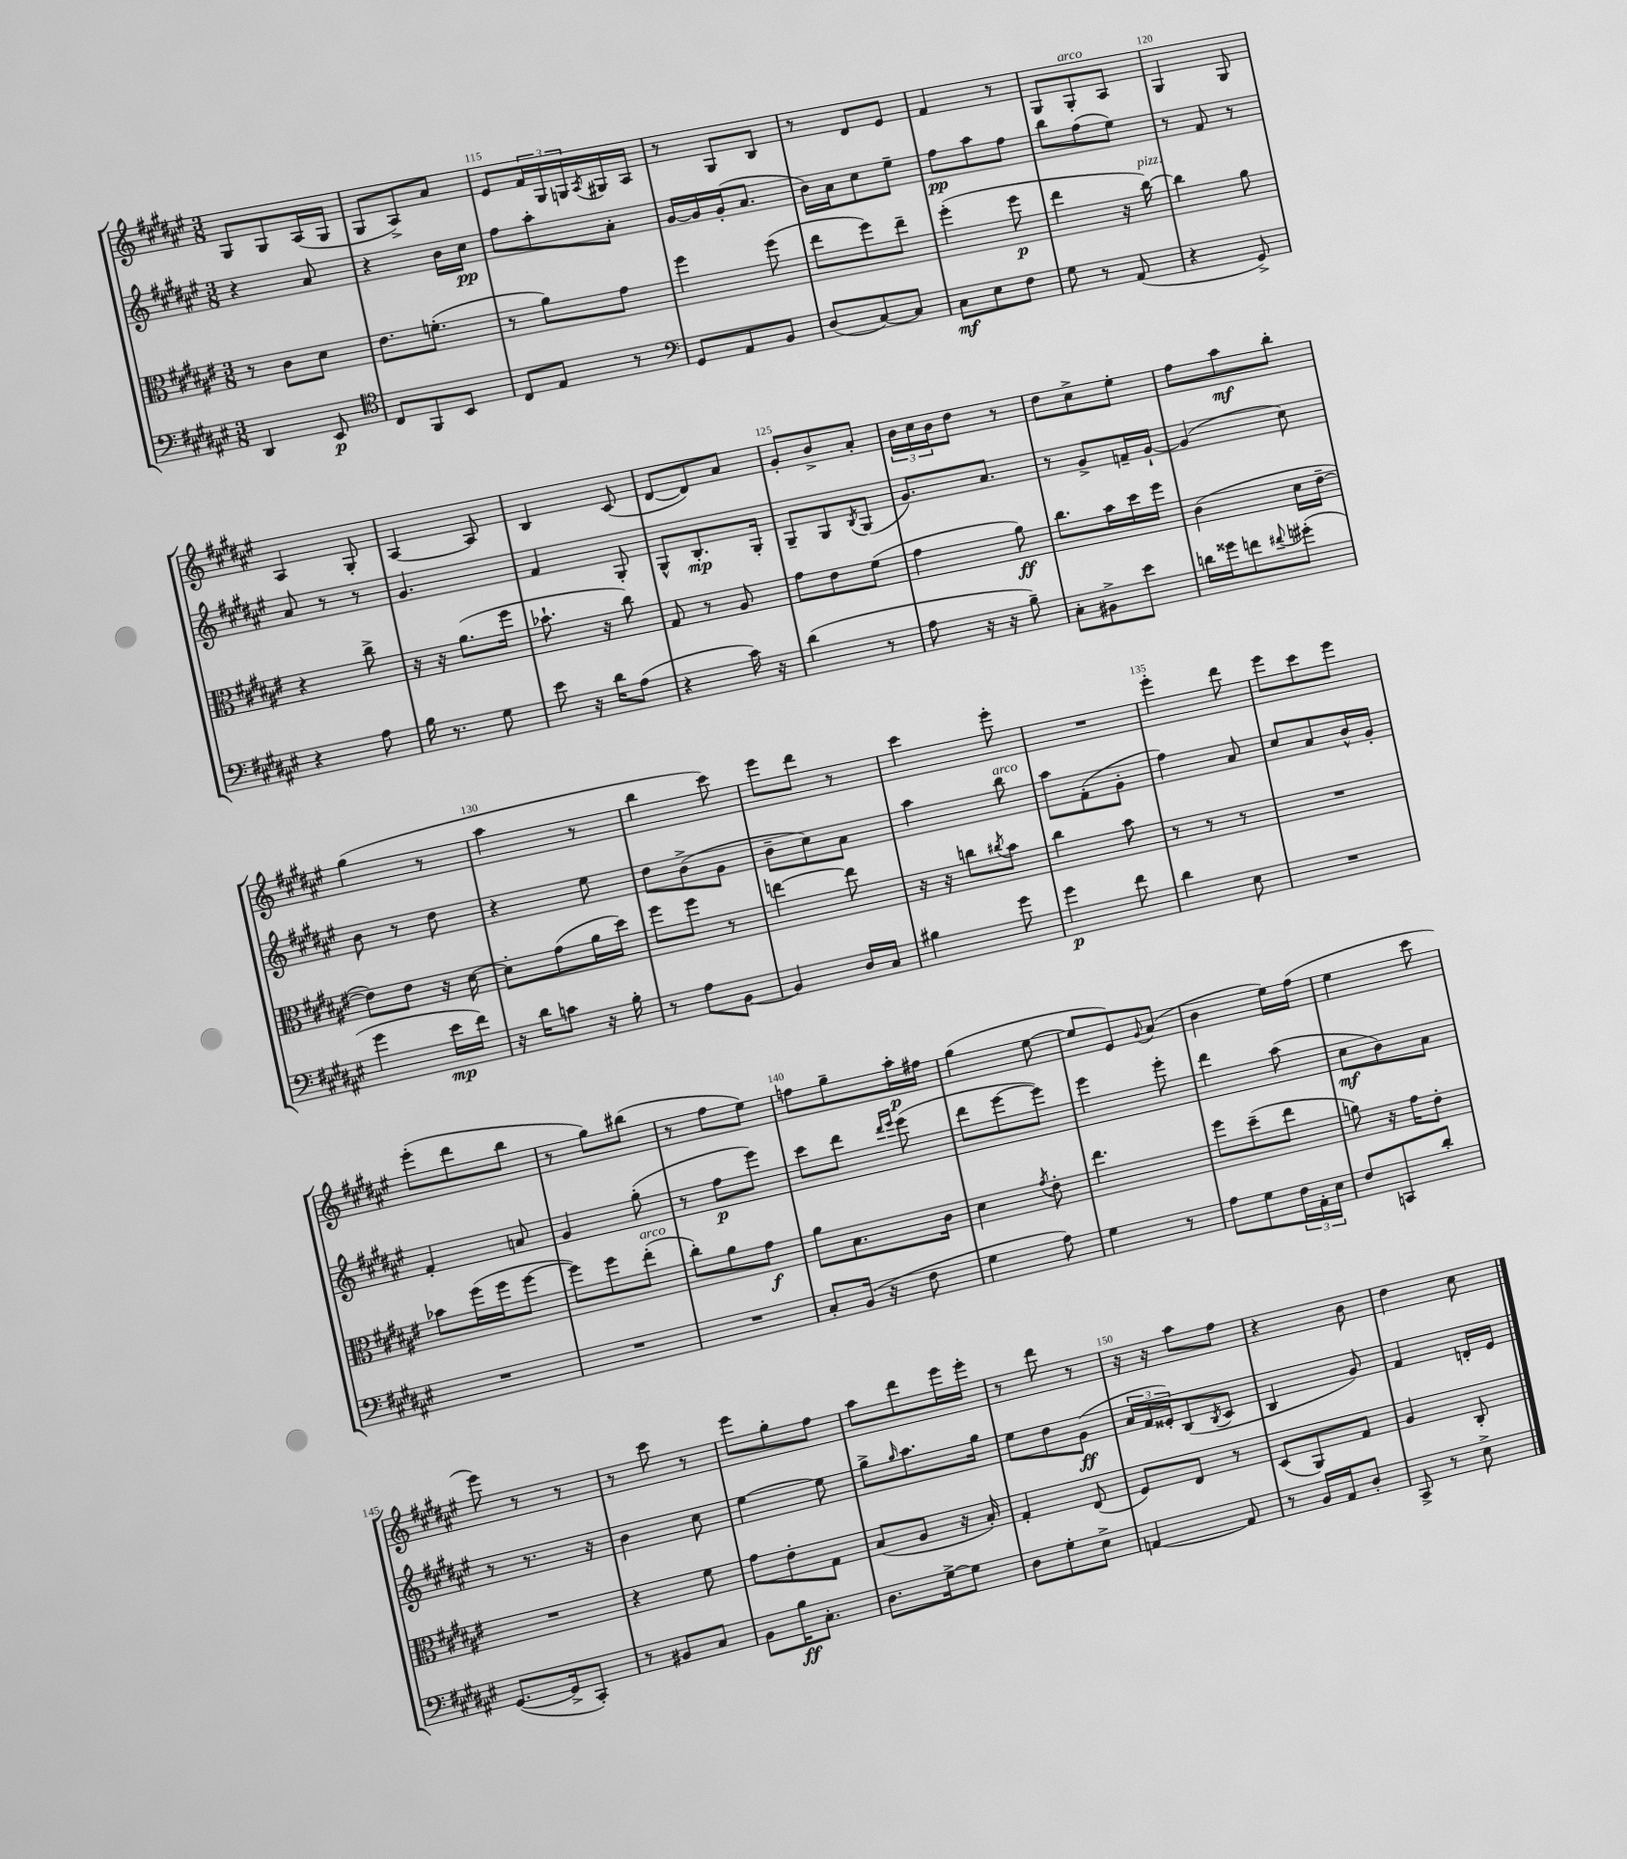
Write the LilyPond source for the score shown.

<<
\new StaffGroup <<
\new Staff = "s0" {
    \clef treble \key fis \major \numericTimeSignature \time 3/8
    gis8 gis8 ais16( gis16 |
    gis8 ais8->) ais'8 |
    eis'8 \tuplet 3/2 { fis'16 gis16 g16 } \acciaccatura { ais8 } gis16 ais16 |
    r8 gis8 b8 |
    r8 dis'8 eis'8 |
    fis'4 r8 |
    gis8 gis8-.^\markup { \italic "arco" } ais8 |
    gis4 gis8 |
    ais4 gis8-. |
    ais4~ ais8 |
    b4 cis'8( |
    dis'8~ dis'8) ais'8 |
    gis'8-. b'8-> ais'8-. |
    \tuplet 3/2 { b'16 cis''16 b'16 } dis''8 r8 |
    dis''8 cis''8-> eis''8-. |
    fis''8 ais''8\mf b''8-. |
    gis''4( r8 |
    ais''4 r8 |
    b''4 cis'''8) |
    eis'''8 dis'''8 r8 |
    cis'''4 eis'''8-. |
    R4. |
    eis'''4-. dis'''8 |
    eis'''8 cis'''8 eis'''8 |
    eis'''8-.( dis'''8 b''8 |
    r8 gis''8) bis''8( |
    r8 fis''8 eis''8) |
    f''8 gis''8-- ais''16-.\p fis''16 |
    gis''4( eis''8~ |
    eis''8 eis'8) \appoggiatura { gis'8 } ais'8( |
    b'4 eis''16) fis''16( |
    eis''4 cis'''8 |
    eis'''8) r8 r8 |
    r8 cis'''8 r8 |
    eis'''8 gis''8-. fis''8 |
    ais''8 dis'''8 eis'''16 eis'''16-. |
    r8 dis'''8 r8 |
    r16 r16 ais''8 fis''8 |
    r4 b'8 |
    dis''4 cis''8 \bar "|." |
}
\new Staff = "s1" {
    \clef treble \key fis \major \numericTimeSignature \time 3/8
    r4 ais'8 |
    r4 b'16 cis''16\pp |
    fis''8 ais''8-. ais'8-. |
    gis'16~ gis'16 gis'16-.( ais'8. |
    b'16) ais'16 cis''8 eis''8-- |
    fis''8\pp ais''8 fis''8 |
    b''8 fis''8( eis''8) |
    r8 fis'8 r8 |
    ais'8 r8 r8 |
    gis'4. |
    fis'4 gis8-. |
    gis8-^ b8.-.\mp gis16-. |
    gis8-- gis8 \acciaccatura { b8 } gis8( |
    gis'8.) ais'8. |
    r8 gis'8-> f'16-- gis'16~-! |
    gis'4( cis''8) |
    b'8 r8 dis''8 |
    r4 eis''8 |
    dis''8 b'8->( gis'8 |
    b'8-- cis''8) ais'8 |
    ais''4 b''8^\markup { \italic "arco" } |
    ais''8 fis'8-.( gis'8-. |
    fis''4) ais'8 |
    cis''8 ais'8 b'16-^ gis'16-. |
    fis'4-. a'8 |
    gis'4 gis''8-.( |
    r8 fis''8\p eis'''8) |
    cis'''8 dis'''8 \grace { dis'''16 eis'''16 } eis'''8( |
    dis'''8 eis'''8~ eis'''8) |
    eis'''4 eis'''8-. |
    dis'''4 ais''8( |
    cis''8\mf b'8) ais'8 |
    r8 r8. r16 |
    b'4 cis''8 |
    eis''4~ eis''8 |
    gis''8-> \grace { gis''16 } ais''8. gis''16 |
    eis''8 dis''8 gis'8\ff( |
    \tuplet 3/2 { ais'16 fis'16 eisis'16-.) } b8( \acciaccatura { b8 } cis'8 |
    b4 gis'8) |
    fis'4 d'16-. eis'16 \bar "|." |
}
\new Staff = "s2" {
    \clef alto \key fis \major \numericTimeSignature \time 3/8
    r8 cis'8 dis'8 |
    eis'8. f'8.-.( |
    r8 ais'8) gis'8 |
    fis''4 fis''8( |
    eis''8 fis''8) eis''8-- |
    fis''4-.( fis''8\p |
    eis''4 r16 cis''16~^\markup { \italic "pizz." }) |
    cis''4 ais'8 |
    r4 cis''8-> |
    r16 r16 ais'8.( fis''16 |
    bes'8.-! r16 cis''8) |
    gis8 r8 ais8 |
    gis'8 eis'8 fis'8( |
    gis'4 ais'8\ff) |
    cis''8. b'16 dis''16 fis''16 |
    cis'4( dis'16 eis'16~-- |
    eis'8) eis'8 r16 dis'16~ |
    dis'8-. gis'8( ais'16 dis''16) |
    fis''8 fis''8 r8 |
    e''4~ e''8 |
    r16 r16 c''8 \acciaccatura { cis''8 } b'8 |
    cis''4 b'8 |
    r8 r8 r8 |
    R4. |
    bes'8 fis''16( fis''16 fis''8~ |
    fis''8) fis''8 eis''8-.^\markup { \italic "arco" }( |
    cis''8-.) ais'8 gis'8\f |
    ais'8 b8. cis'16 |
    dis'4 \acciaccatura { gis'8 } eis'8-. |
    eis''4. |
    fis''8 dis''8--( eis''8 |
    a'8) r16 gis'16 eis'8-. |
    R4. |
    r4 fis'8 |
    gis'8 eis'8-. gis8 |
    b8( ais8 r16 b16-.) |
    gis4-. eis8( |
    fis8) eis8 r8 |
    dis8( ais,8) gis8 |
    ais4 cis8-. \bar "|." |
}
\new Staff = "s3" {
    \clef bass \key fis \major \numericTimeSignature \time 3/8
    dis,4 eis,8\p |
    \clef tenor cis8 fis,8 b,8 |
    cis8 eis8 r8 |
    \clef bass gis,8 ais,8 b,8 |
    dis8( cis8~) cis8 |
    cis8\mf eis8 fis8 |
    gis8 r8 ais,8( |
    r4 gis,8->) |
    r4 ais8 |
    b16 r8. gis8 |
    eis'8 r16 dis'16 ais8( |
    r4 cis'16) r16 |
    dis'4( r8 |
    ais8 r16 r16 b8--) |
    cis8-. bis,8-> eis'8 |
    d'16 gisis'16 f'8 \appoggiatura { fis'8 } gis'8-.( |
    gis'4 eis'16\mp fis'16) |
    r16 dis'16 c'8 r16 b16-. |
    r8 ais8 b,8~ |
    b,4 dis16 cis16 |
    bis4 gis'8 |
    gis'4\p fis'8 |
    dis'4 eis8 |
    R4. |
    R4. |
    R4. |
    R4. |
    cis8-. b,16( r16 fis8 |
    gis4 ais8) |
    gis4 r8 |
    ais8 gis8 \tuplet 3/2 { fis16 ais,16-. eis16 } |
    fis8 c,8 dis'8-. |
    gis,8.~( gis,16-> cis,8-.) |
    r8 bis,8 cis8 |
    b,8 b16\ff cis8.-. |
    dis8. gis16~-> gis8 |
    dis8 gis8-. eis8-> |
    a,4~ a,8 |
    r8 b,16 ais,16 dis8-. |
    cis,8-> r8 eis8-> \bar "|." |
}
>>
>>
\layout { \context { \Score currentBarNumber = #113 \override BarNumber.break-visibility = ##(#f #t #t) barNumberVisibility = #(every-nth-bar-number-visible 5) } }
